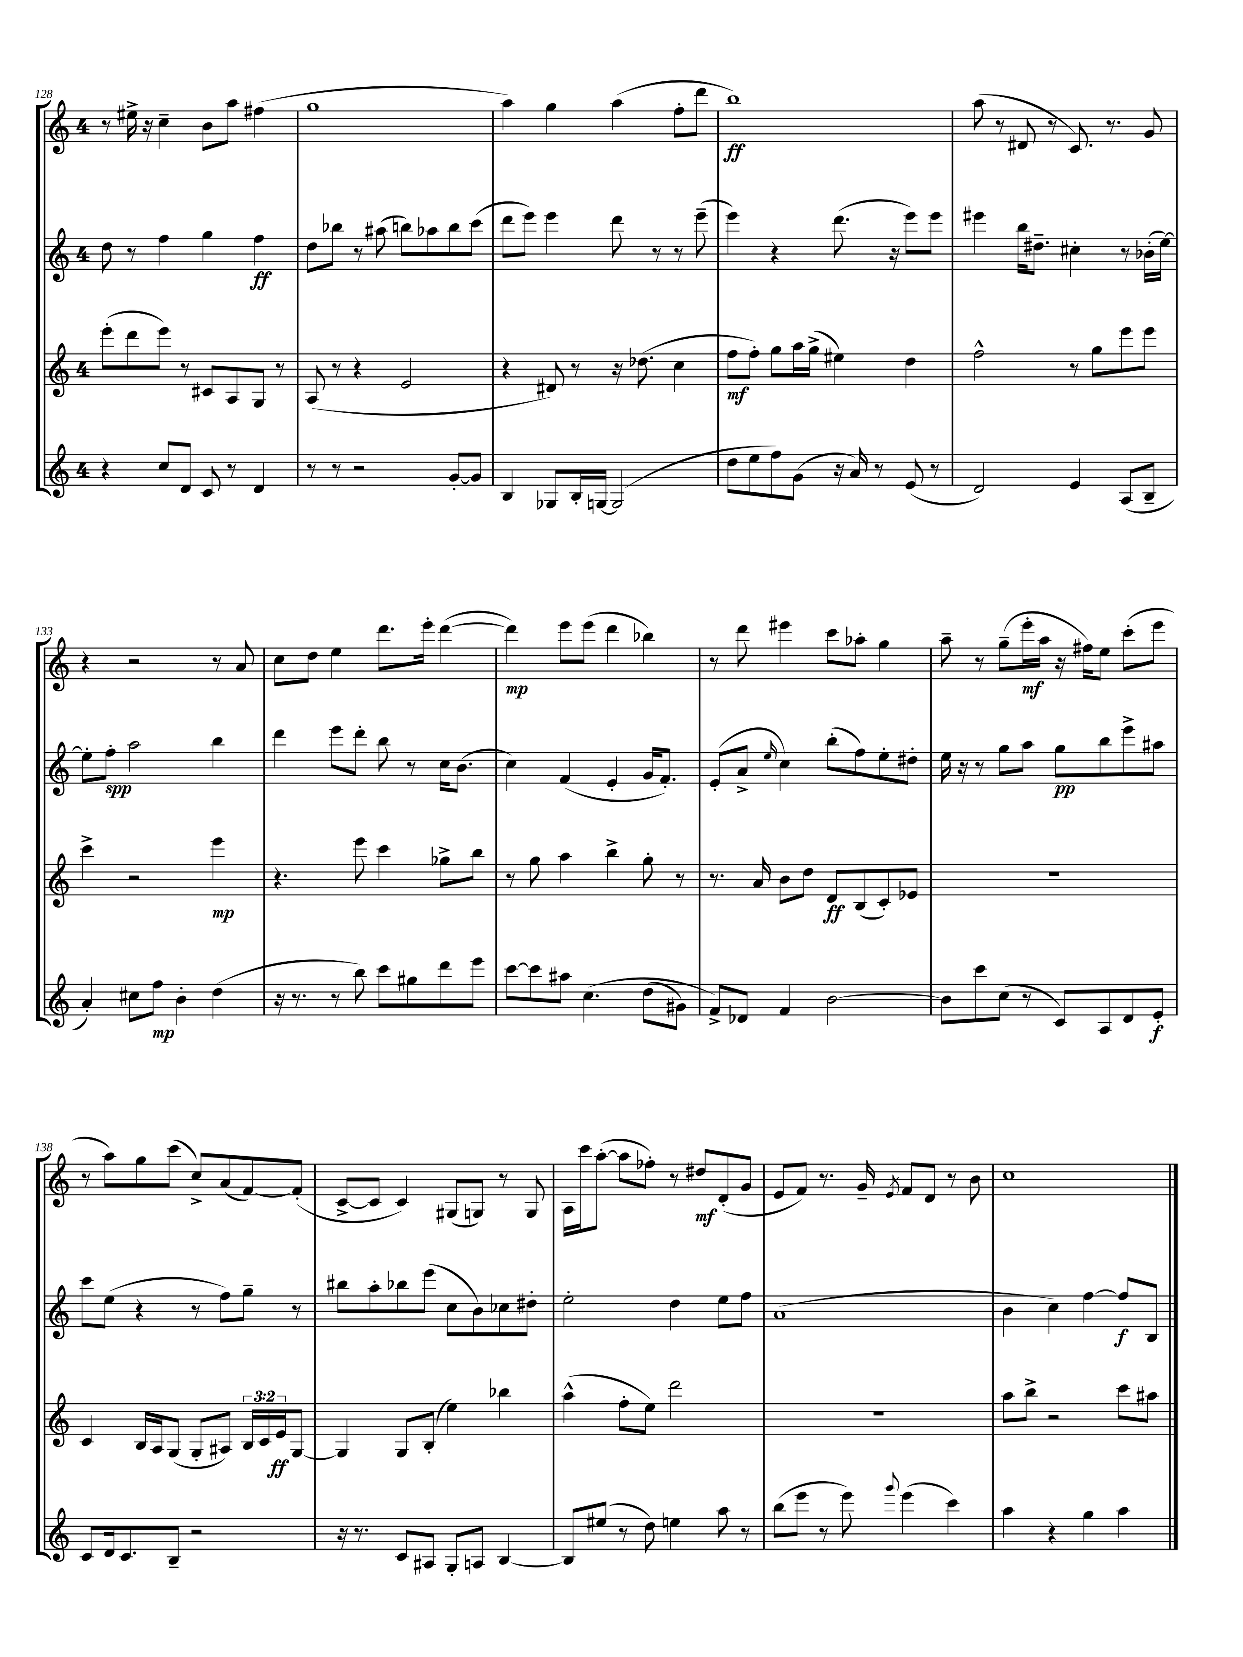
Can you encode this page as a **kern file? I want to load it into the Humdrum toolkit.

**kern	**kern	**kern	**kern
*staff4	*staff3	*staff2	*staff1
*clefG2	*clefG2	*clefG2	*clefG2
*k[]	*k[]	*k[]	*k[]
*M4/4	*M4/4	*M4/4	*M4/4
4r	(8eee'	8dd	8r
.	8ddd	8r	16ee#^
.	.	.	16r
8cc	8eee)	4ff	4cc~
8d	8r	.	.
8c	8c#	4gg	8b
8r	8A	.	8aa
4d	8G	4ff	(4ff#
.	8r	.	.
=	=	=	=
8r	(8A	8dd	1gg
8r	8r	8bb-	.
2r	4r	8r	.
.	.	(8aa#	.
.	2e	8bb)	.
.	.	8aa-	.
[8g'	.	8bb	.
8g]	.	(8ccc	.
=	=	=	=
4B	4r	8ddd	4aa)
.	.	8eee)	.
8G-	8d#)	4eee	4gg
16B'	8r	.	.
[16G	.	.	.
(2G]	16r	8ddd	(4aa
.	(8.dd-	.	.
.	.	8r	.
.	4cc	8r	8ff'
.	.	(8eee~	8ddd
=	=	=	=
8dd	8ff	4eee)	1bb)
8ee	8ff')	.	.
8ff)	8gg	4r	.
(8g	16aa	.	.
.	(16gg^	.	.
16r	4ee#)	(8.ddd	.
16a)	.	.	.
8r	.	.	.
.	.	16r	.
(8e	4dd	8eee)	.
8r	.	8eee	.
=	=	=	=
2d)	2ff^^	4eee#	(8aa
.	.	.	8r
.	.	16bb	8d#
.	.	8.dd#~	.
.	.	.	8r
4e	8r	4cc#'	8.c)
.	8gg	.	.
.	.	.	8.r
(8A	8eee	8r	.
8B~	8eee	(16b-'	8g
.	.	[16ee)	.
=	=	=	=
4a')	4ccc^	8ee']	4r
.	.	8ff'	.
8cc#	2r	2aa	2r
8ff	.	.	.
4b'	.	.	.
(4dd	4eee	4bb	8r
.	.	.	8a
=	=	=	=
16r	4.r	4ddd	8cc
8.r	.	.	.
.	.	.	8dd
8r	.	8eee	4ee
8bb)	8eee	8ddd'	.
8ccc	4ccc	8bb	8.ddd
8gg#	.	8r	.
.	.	.	16eee'
8ddd	8gg-^	16cc	([4ddd
.	.	(8.b	.
8eee	8bb	.	.
=	=	=	=
[8ccc	8r	4cc)	4ddd])
8ccc]	8gg	.	.
8aa#	4aa	(4f	8eee
&(4.cc	.	.	(8eee
.	4bb^	4e'	4ddd
(8dd	8gg'	16g	4bb-)
.	.	8.f')	.
8g#)	8r	.	.
=	=	=	=
8f^&)	8.r	(8e'	8r
8d-	.	8a^	8ddd
.	16a	.	.
.	.	16qqee	.
4f	8b	4cc)	4eee#
.	8dd	.	.
[2b	8d	(8bb'	8ccc
.	(8B	8ff)	8aa-'
.	8c')	8ee'	4gg
.	8e-	8dd#'	.
=	=	=	=
8b]	1r	16ee	8aa~
.	.	16r	.
8ccc	.	8r	8r
(8cc	.	8gg	(8gg~
8r	.	8aa	16eee'
.	.	.	16aa
8c)	.	8gg	16r
.	.	.	16ff#)
8A	.	8bb	8ee
8d	.	8eee^	(8ccc'
8e'	.	8aa#	8eee
=	=	=	=
8c	4c	8ccc	8r
16d	.	(8ee	8aa)
8.c	.	.	.
.	16B	4r	8gg
.	16A	.	.
8B~	(8G	.	(8ccc
2r	8G'	8r	8cc^)
.	8A#)	8ff)	(8a
.	24B	8gg~	[8f)
.	24c	.	.
.	24e	.	.
.	[8G	8r	(8f']
=	=	=	=
16r	4G]	8bb#	[8c^
8.r	.	.	.
.	.	8aa'	8c]
8c	8G	8bb-	4c)
8A#	(8B'	(8eee	.
8G'	4ee)	8cc	(8G#
8A	.	8b)	8G)
[4B	4bb-	8cc-	8r
.	.	8dd#'	8G
=	=	=	=
8B]	(4aa^^	2ee'	16A
.	.	.	16ccc
(8ee#	.	.	([8aa'
8r	8ff'	.	8aa]
8dd)	8ee)	.	8ff-')
4ee	2ddd	4dd	8r
.	.	.	8dd#
8aa	.	8ee	(8d'
8r	.	8ff	8g
=	=	=	=
(8bb	1r	(1a	8e
8eee	.	.	8f)
8r	.	.	8.r
8eee)	.	.	.
.	.	.	16g~
8qqggg	.	.	8qe
(4eee	.	.	8f
.	.	.	8d
4ccc)	.	.	8r
.	.	.	8b
=	=	=	=
4aa	8aa	4b	1cc
.	8bb^	.	.
4r	2r	4cc)	.
4gg	.	[4ff	.
4aa	8ccc	8ff]	.
.	8aa#	8B	.
==	==	==	==
*-	*-	*-	*-
